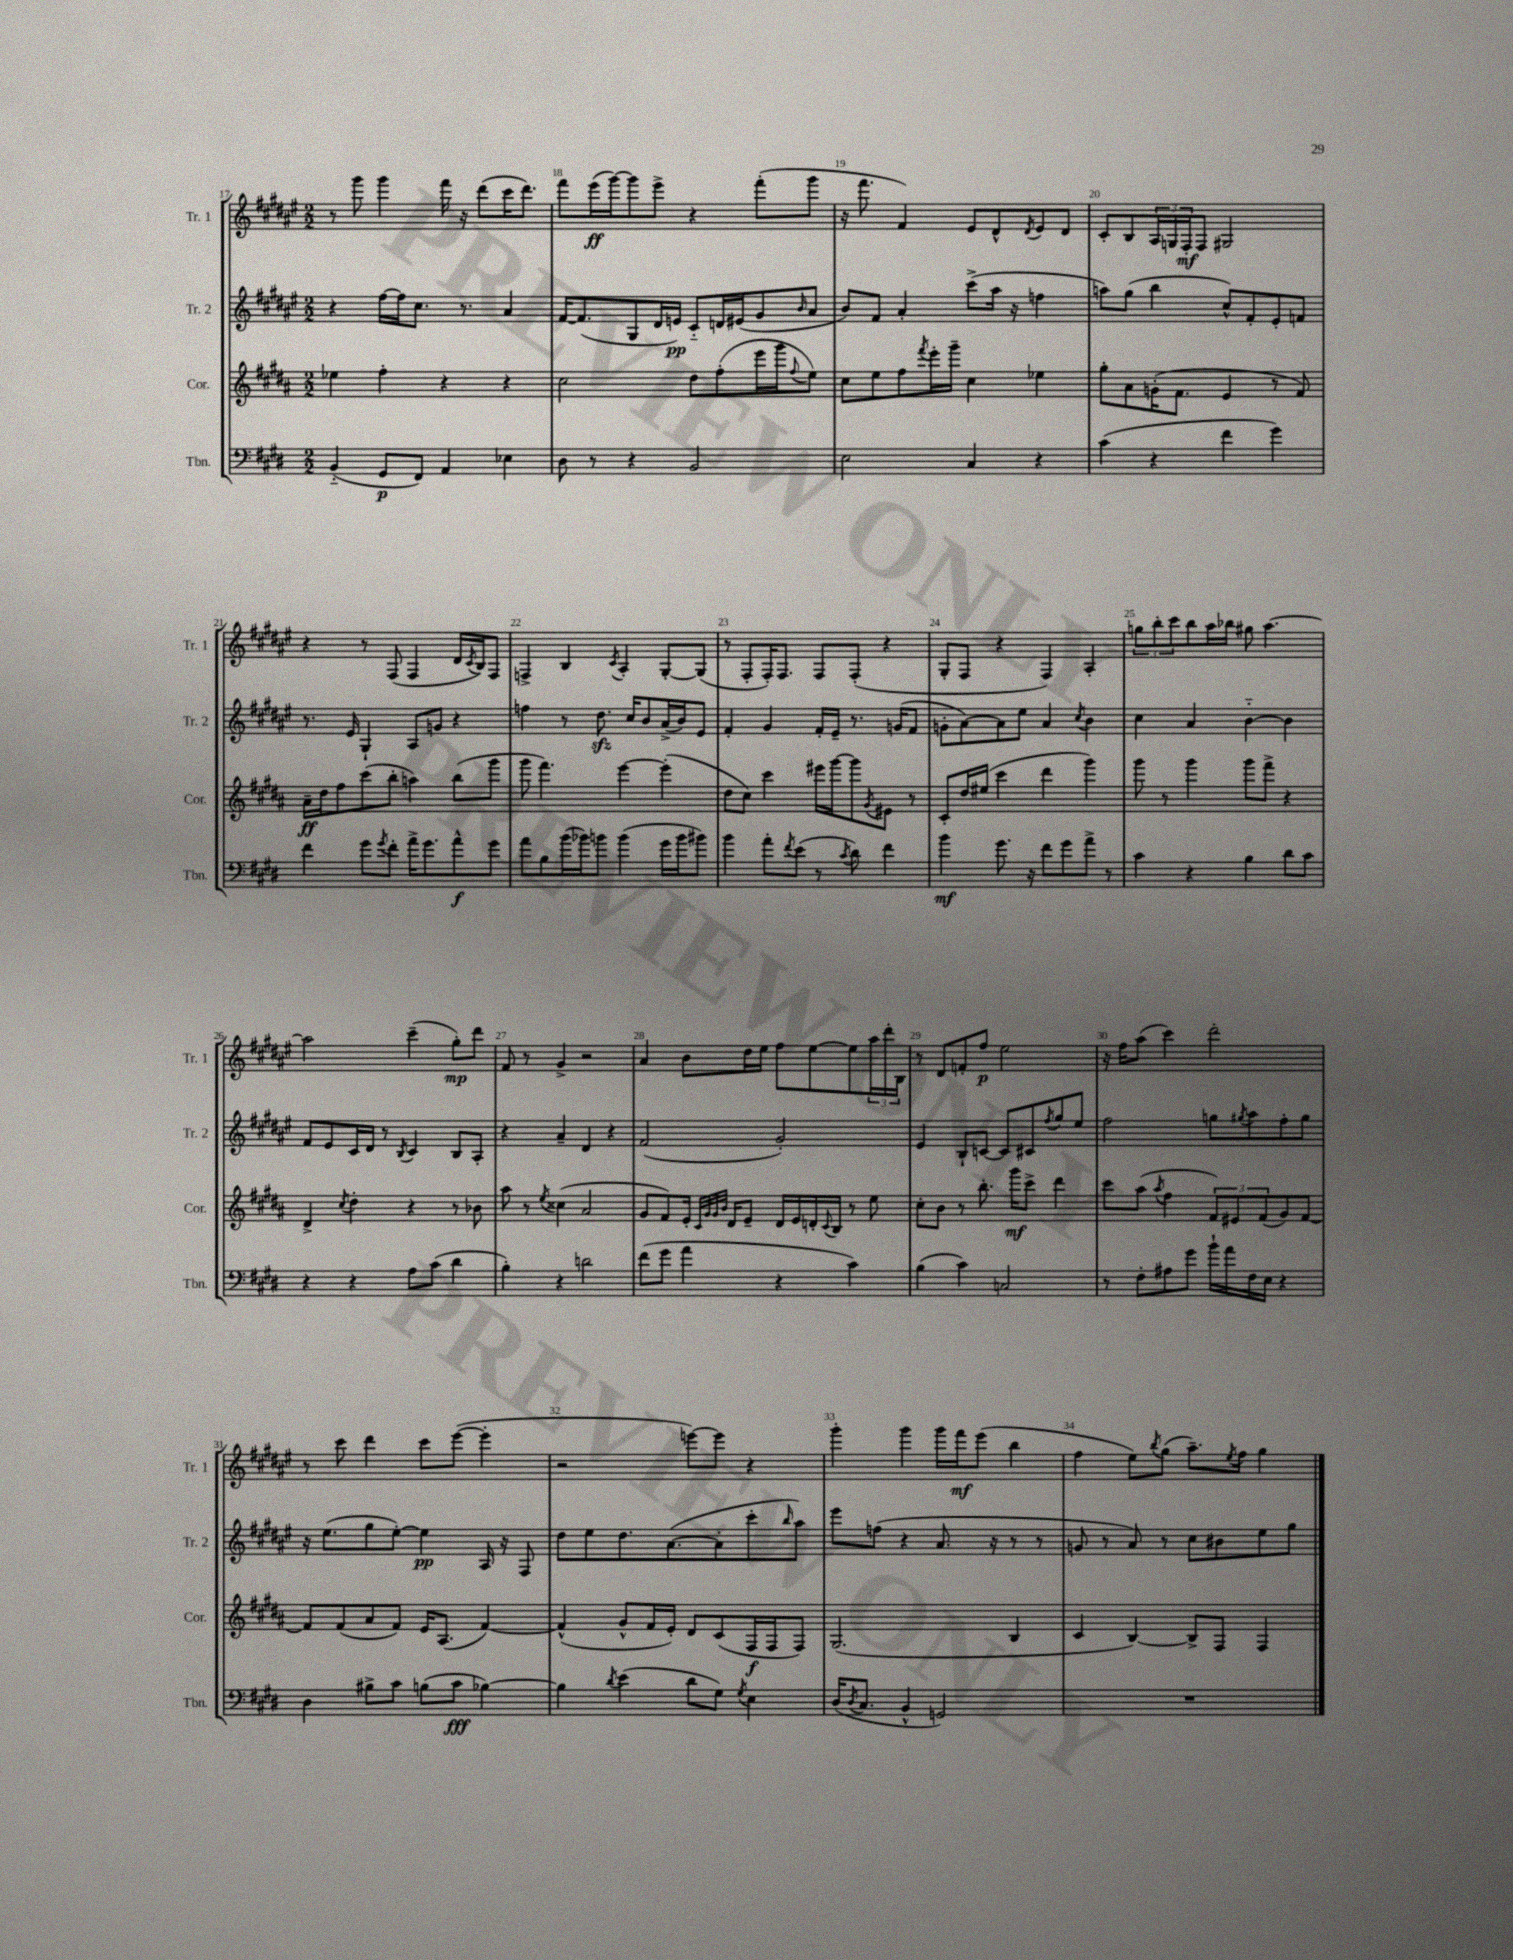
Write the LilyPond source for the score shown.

<<
\new StaffGroup <<
\new Staff = "s0" \with { instrumentName = "Tr. 1" shortInstrumentName = "Tr. 1" } {
    \clef treble \key fis \major \numericTimeSignature \time 2/2
    r8 gis'''8 gis'''4 fis'''16 r16 dis'''8( cis'''16 dis'''8.) |
    fis'''8 eis'''16\ff( gis'''16~) gis'''8 eis'''8-> r4 fis'''8-.( gis'''8 |
    r16 fis'''8. fis'4) eis'8 dis'8-^ \acciaccatura { dis'8 } eis'8 dis'8 |
    cis'8-. b8 \tuplet 3/2 { ais16 g16 fis16-.\mf } fis8 gis2 |
    r4 r8 fis8( fis4 dis'16 \acciaccatura { cis'8 } b16) fis8 |
    f4-> b4 \acciaccatura { cis'8 } ais4-. gis8~-. gis8( |
    r8 fis8-. fis16-.) fis8. fis8 fis8-.( r4 |
    gis8-. fis8 r4 fis4) ais4-. |
    \tuplet 3/2 { g''8 b''8-. cis'''8 } b''8 ais''16 bes''16 gis''8 ais''4.~ |
    ais''2 cis'''4--( gis''8-.\mp) dis'''8 |
    fis'8 r8 gis'4-> r2 |
    ais'4 b'8 dis''16 eis''16 fis''8 eis''8~ eis''8 \tuplet 3/2 { ais''16 dis'''16-. b16 } |
    r8 dis'8 f'8-. fis''8\p eis''2 |
    r16 fis''16 ais''8( cis'''4) dis'''2-. |
    r8 cis'''8 dis'''4 cis'''8 eis'''8~( eis'''4-. |
    r2 e'''8~) e'''8 r4 |
    gis'''4-. gis'''4 gis'''16 fis'''16\mf eis'''8( b''4 |
    fis''4 eis''8) \acciaccatura { b''8 } gis''8( ais''8.--) \acciaccatura { eis''8 } fis''16 gis''4 \bar "|." |
}
\new Staff = "s1" \with { instrumentName = "Tr. 2" shortInstrumentName = "Tr. 2" } {
    \clef treble \key fis \major \numericTimeSignature \time 2/2
    r4 fis''16~ fis''16 cis''8. r8. ais'4 |
    fis'16~ fis'8.( gis8 dis'16 e'16\pp) cis'8-_ d'16 eis'16( gis'8 \grace { b'16 } ais'8 |
    b'8) fis'8 ais'4-. cis'''8->( ais''16 r16 f''4 |
    a''8) gis''8( b''4 cis''8-^) fis'8-. eis'8-. f'8 |
    r8. eis'16 gis4-! ais8 g'8 r4 |
    f''4 r8 dis''8.\sfz cis''16 b'8 ais'16->( b'16) eis'8 |
    fis'4-. gis'4 fis'16-. eis'16-- r8. g'16( fis'8 |
    g'8-. ais'8~) ais'8 eis''8 ais'4 \acciaccatura { cis''8 } b'4 |
    cis''4 ais'4 b'4~-_ b'4 |
    fis'8 eis'8 cis'16 dis'16 r8 \acciaccatura { b8 } cis'4 b8 ais8-. |
    r4 ais'4-- dis'4 r4 |
    fis'2( gis'2-.) |
    eis'4 b8-! c'8~ c'8 cis'8 \acciaccatura { fis''8 } gis''8 eis''8 |
    fis''2 g''8 \acciaccatura { gis''8 } ais''8 fis''8-. gis''8 |
    r16 eis''8.( gis''8 eis''8~-.) eis''4\pp ais16 r16 fis8 |
    dis''8 eis''8 dis''8. ais'8.~( ais'8-. cis'''8-. \grace { b''16 } ais''8) |
    eis'''8 f''8( r4 ais'8. r16 r8 r8 |
    g'8 r8 ais'8) r8 cis''8 bis'8 eis''8 gis''8 \bar "|." |
}
\new Staff = "s2" \with { instrumentName = "Cor." shortInstrumentName = "Cor." } {
    \clef treble \key b \major \numericTimeSignature \time 2/2
    ees''4 fis''4-. r4 r4 |
    cis''2 dis''8 fis''8-.( e'''16 gis'''16 \appoggiatura { fis''8 } e''8) |
    cis''8 e''8 fis''8 \acciaccatura { fis'''8 } e'''16-. gis'''16-- cis''4 ees''4 |
    gis''8-. ais'8 g'16-.( fis'8. e'4 r8 fis'8) |
    ais'16--\ff dis''16 fis''8 cis'''8( b''8-. a''4) b''8( gis'''8 |
    gis'''8 fis'''4.) e'''4~ e'''4-.( |
    dis''8 cis''8) cis'''4 eis'''16 gis'''16~ gis'''8 \acciaccatura { gis'8 } eis'8 r8 |
    cis'8-. dis''16 eis''16( cis'''4 dis'''4 gis'''4) |
    gis'''8 r8 gis'''4 gis'''8 fis'''8-> r4 |
    dis'4-> \acciaccatura { cis''8 } dis''4-. r4 r8 bes'8 |
    ais''8 r8 \acciaccatura { e''8 } cisis''4( ais'2 |
    gis'8 fis'8) e'16-. \grace { cis'32 gis'32 gis'32 b'32 } dis'16 e'8-- dis'16 e'16 d'16-. \appoggiatura { cis'8 } b16 r8 e''8 |
    cis''8-. b'8 r8 b''8.-. gis'''16\mf cis'''8-> dis'''4 |
    cis'''8 ais''8( \acciaccatura { ais''8 } fis''4 \tuplet 3/2 { fis'8) eis'8 fis'8( } gis'8) fis'8~ |
    fis'8 fis'8( ais'8 fis'8) e'16 ais8.( fis'4~) |
    fis'4-^( gis'8-^ fis'16 e'16-.) dis'8 cis'8( fis16\f fis16 fis8) |
    gis2.( b4 |
    cis'4 b4~) b8-> fis8 fis4 \bar "|." |
}
\new Staff = "s3" \with { instrumentName = "Tbn." shortInstrumentName = "Tbn." } {
    \clef bass \key e \major \numericTimeSignature \time 2/2
    b,4-_( gis,8\p fis,8) a,4 ees4 |
    dis8 r8 r4 b,2 |
    e2 cis4 r4 |
    cis'4( r4 fis'4 gis'4) |
    fis'4 gis'8 \acciaccatura { gis'8 } fis'8-. a'16-> gis'8. a'8-^\f gis'8 |
    a'8 b8 b'16( bes'16) b'8 b'4( gis'16 b'16 bis'8) |
    b'4 a'8-. \acciaccatura { fis'8 } e'8( r8 \acciaccatura { cis'8 } dis'8) fis'4 |
    b'4\mf gis'8. r16 fis'8 gis'8 a'8-> r8 |
    cis'4 r4 b4 dis'8 cis'8 |
    r4 r4 a8 cis'8( dis'4 |
    b4-.) r4 d'2 |
    fis'8( gis'8 a'4 r4 cis'4) |
    b4( cis'4) c2 |
    r8 fis8-. ais8 gis'8 b'16-! a'16 fis16 e16 r4 |
    dis4 bis8-> cis'8 b8( cis'8\fff bes4~) |
    bes4 \acciaccatura { dis'8 } e'4( dis'8 gis8) \acciaccatura { gis8 } e4 |
    dis16( \acciaccatura { dis8 } cis8. b,4-^ g,2) |
    R1 \bar "|." |
}
>>
>>
\layout { \context { \Score currentBarNumber = #17 \override BarNumber.break-visibility = ##(#f #t #t) barNumberVisibility = #all-bar-numbers-visible } }
